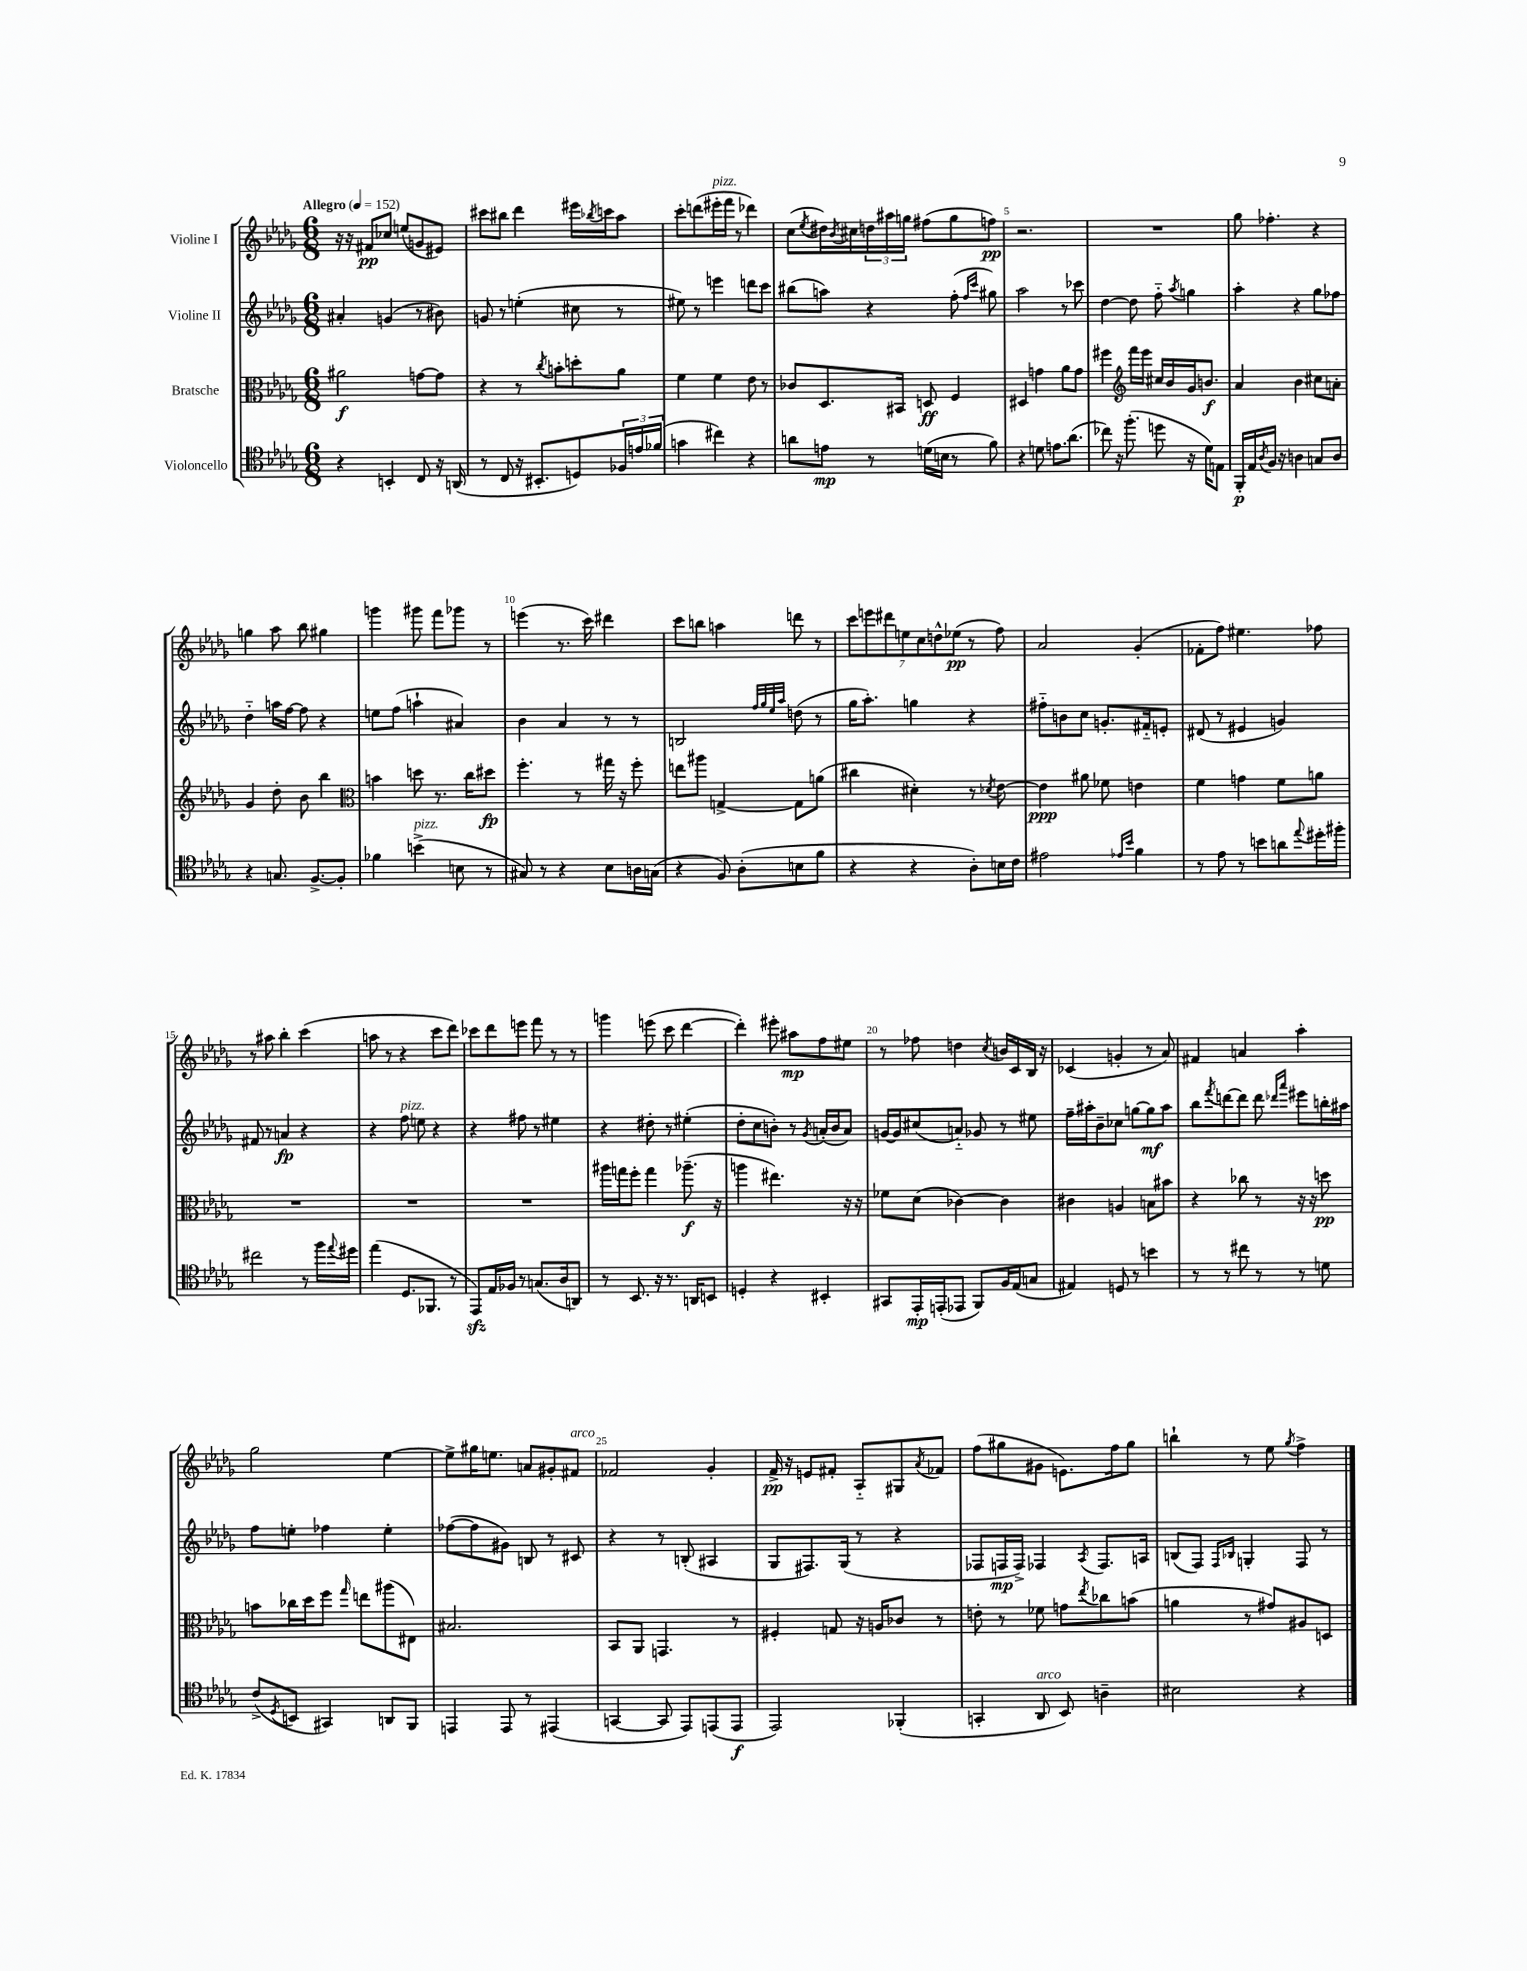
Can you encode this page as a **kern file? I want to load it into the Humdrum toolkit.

**kern	**kern	**kern	**kern
*staff4	*staff3	*staff2	*staff1
*clefC4	*clefC3	*clefG2	*clefG2
*k[b-e-a-d-g-]	*k[b-e-a-d-g-]	*k[b-e-a-d-g-]	*k[b-e-a-d-g-]
*M6/8	*M6/8	*M6/8	*M6/8
*MM152	*MM152	*MM152	*MM152
4r	2a#	4a#'	16r
.	.	.	16r
.	.	.	8f#
4BB'	.	(4g	8cc-
.	.	.	(8ee
8C	[8g	8r	8g
16r	8g]	8b#)	8e#)
(16AA	.	.	.
=	=	=	=
8r	4r	8g	8ccc#
8C	.	8r	8bb#
16r	8r	(4ee'	4ddd-
8.BB#'	.	.	.
.	8qcc	.	.
.	8b'	.	.
8D)	8dd'	8cc#	16eee#
.	.	.	8qbb-
.	.	.	16ccc
24F-	8a-	8r	8aa-
24e	.	.	.
(24f-	.	.	.
=	=	=	=
4g	4f	8ee#)	8ccc'
.	.	8r	(8ddd
4cc#)	4f	4eee	16eee#'
.	.	.	16fff
.	.	.	8r
4r	8e-	8ddd	4ddd-)
.	8r	8ccc	.
=	=	=	=
8a	8c-	(8bb#	(8cc
.	.	.	8qee-
8e	8.D-	8aa)	16dd#)
.	.	.	8qb-
.	.	.	16cc#
8r	.	4r	24dd
.	.	.	24aa#
.	16BB#	.	.
.	.	.	24gg
(16d	8D	.	(8ff#
16B	.	.	.
8r	4F	(8ff'	8gg
.	.	16qqff	.
.	.	16qqccc	.
8f)	.	8gg#)	8ff)
=	=	=	=
4r	4D#	2aa-	2.r
8d	4g	.	.
8.e	.	.	.
.	8a-	8r	.
(8.a-	.	.	.
.	8g	8ccc-	.
=	=	=	=
8cc-)	4ff#	[4dd-	2.r
16r	.	.	.
(8.ff'	.	.	.
*	*clefG2	*	*
.	16fff	8dd-]	.
.	16eee-	.	.
8dd	16cc#	8ff'~	.
.	16b-	.	.
.	.	8qaa-	.
16r	16g-	4gg	.
16d-)	8.b	.	.
8E	.	.	.
=	=	=	=
16FF'	4a-	4aa-'	8gg-
16E-	.	.	.
8qA-	.	.	.
16F	.	.	4.ff-'
16r	.	.	.
4A	4b-	4r	.
8G	8cc#	8gg-	4r
8A	8a'	8ff-	.
=	=	=	=
4r	4g-	4dd-'~	4gg
8.G	8dd-'	16aa	8aa-
.	.	[16ff	.
.	8b-	8ff]	8bb-
[8.F^	.	.	.
.	4bb-	4r	4gg#
8F']	.	.	.
=	=	=	=
*	*clefC3	*	*
4f-	4b	8ee	4ggg
.	.	(8ff	.
(4b^	8dd	4aa`	8ggg#
.	8.r	.	8fff
8B	.	4a#)	8ggg-
.	16cc	.	.
8r	8dd#	.	8r
=	=	=	=
8G#)	4.ff'	4b-	(4eee
8r	.	.	.
4r	.	4a-	8.r
.	8r	.	.
.	.	.	16ccc)
8B-	16gg#	8r	4ddd#
.	16r	.	.
16A	8ff'	8r	.
(16G	.	.	.
=	=	=	=
4r	8ee	2B	8ccc
.	8aa#	.	8bb
8F)	[4G^	.	4aa
(8A-'	.	.	.
.	.	32qqff	.
.	.	32qqgg-	.
.	.	32qqee-	.
.	.	32qqaa-	.
8B	8G]	(8dd	8ddd
8f	(8a	8r	8r
=	=	=	=
4r	4cc#	16gg-	14ccc
.	.	8.aa-')	.
.	.	.	14eee
.	.	.	14ddd#
.	.	.	14ee
4r	4d#')	4gg	.
.	.	.	14cc
.	.	.	14dd^^
.	.	.	(14ee-
8A-')	8r	4r	8r
.	8qd-	.	.
16B	[8e-	.	8ff)
16c	.	.	.
=	=	=	=
2e#	4e-]	8ff#'~	2a-
.	.	8b	.
.	8a#	8cc	.
.	8f-	8.g'	.
16qqe-	.	.	.
16qqb-	.	.	.
4f	4e	.	(4g-'
.	.	16f#'~	.
.	.	8e'	.
=	=	=	=
8r	4f	(8d#	8f-'
8e-	.	8r	8ff)
8r	4g	4e#	4.ee#
8b	.	.	.
8a	8f	4g)	.
8qqee-	.	.	.
16dd#'	8a	.	8ff-
16ff#'	.	.	.
=	=	=	=
2cc#	2.r	8f#	8r
.	.	8r	8aa#
.	.	4a	4bb-'
8r	.	4r	(4ccc
16ff	.	.	.
8qqee-	.	.	.
16dd#	.	.	.
=	=	=	=
(4ee-	2.r	4r	8aa
.	.	.	8r
8.D-	.	8ff	4r
.	.	8ee	.
8.FF-	.	.	.
.	.	4r	8ccc
8r	.	.	8ddd-)
=	=	=	=
8EE-)	2.r	4r	8ccc-
16E-	.	.	8ddd-
16F-	.	.	.
8r	.	8ff#	8eee
(8.G	.	8r	8fff
.	.	4ee#	8r
16A-	.	.	.
8AA)	.	.	8r
=	=	=	=
8r	16aa#	4r	4ggg
.	16gg	.	.
8.BB-	8ff'	.	.
.	4gg	8dd#'	(8eee
16r	.	.	.
8.r	.	8r	8ccc
.	(8.aa-~	(4ee#'	[4ddd-
16AA	.	.	.
8BB	.	.	.
.	16r	.	.
=	=	=	=
4D'	4aa	8dd-'	4ddd-'])
.	.	8cc	.
4r	4.ee#)	8b')	8eee#'
.	.	8r	8aa#
.	.	8qg-	.
4BB#'	.	(16a'	8ff
.	.	16b	.
.	16r	8a)	8ee#
.	16r	.	.
=	=	=	=
8GG#	8f-	[16g	8r
.	.	16g]	.
16EE-'	(8d-	(8cc#	8ff-
(16EE'	.	.	.
8EE-	[4c-)	8a'~)	4dd
8FF)	.	8g-	.
.	.	.	8qcc
16F	4c-]	8r	16b
(16E-	.	.	16c
8G	.	8ee#	16B-
.	.	.	16r
=	=	=	=
4E#)	4c#	16ff~	(4c-
.	.	16aa#'	.
.	.	8b-~	.
8D	4A	8cc-	4g'
8r	.	[8gg	.
4b	8B	8gg]	8r
.	8b#	8aa#	8a-)
=	=	=	=
8r	4r	8bb-	4f#
.	.	8qfff	.
8r	.	[8ddd	.
8cc#	8cc-	8ddd]	4a
8r	8r	8ddd	.
.	.	16qqddd-	.
.	.	16qqaaa-	.
8r	16r	8eee#	4aa-'
.	16r	.	.
8d	8dd	16bb'	.
.	.	16aa#	.
=	=	=	=
(8c^	8b	8ff	2gg-
8qD-	.	.	.
8BB	16cc-	8ee'	.
.	16dd-	.	.
4GG#)	8ff	4ff-	.
.	16qqgg-	.	.
.	8ee	.	.
8AA	(8aa#	4ee'	[4ee-
8FF	8E#)	.	.
=	=	=	=
4EE	2.B#	([8ff-	8ee-^]
.	.	8ff-]	16gg#
.	.	.	8.ee
8EE	.	8g#)	.
8r	.	8B	8a
(4EE#	.	8r	8g#'
.	.	8c#	8f#
=	=	=	=
[4GG	8BB-	4r	2f-
.	8AA-	.	.
8GG]	4.GG	8r	.
8EE-)	.	(8B'	.
(8EE	.	4A#	4g-'
8EE	8r	.	.
=	=	=	=
2EE-)	4F#'	8G-	16f^
.	.	.	16r
.	.	8.F#)	8e
.	8G	.	8f#'
.	.	(16G-	.
.	16r	8r	8A-'~
.	16A	.	.
(4FF-'	8c-	4r	8G#
.	.	.	8qa-
.	8r	.	8f-
=	=	=	=
4GG'	8e'	8F-	(8ff
.	8r	16F	8gg#
.	.	16F^)	.
8AA-	8f-	4F-	8g#
8BB-)	8g	.	8.e)
.	8qee-	8qA-	.
4A~	8cc-	8.F-	.
.	.	.	16ff
.	(8b	.	8gg#
.	.	16A	.
=	=	=	=
2B#	4a	(8B	4bb`
.	.	8F)	.
.	.	16qqF	.
.	.	16qqB-	.
.	8r	4G'	8r
.	8g#)	.	8ee-
.	.	.	8qgg-
4r	8A#	8F	4ff^
.	8D	8r	.
==	==	==	==
*-	*-	*-	*-
